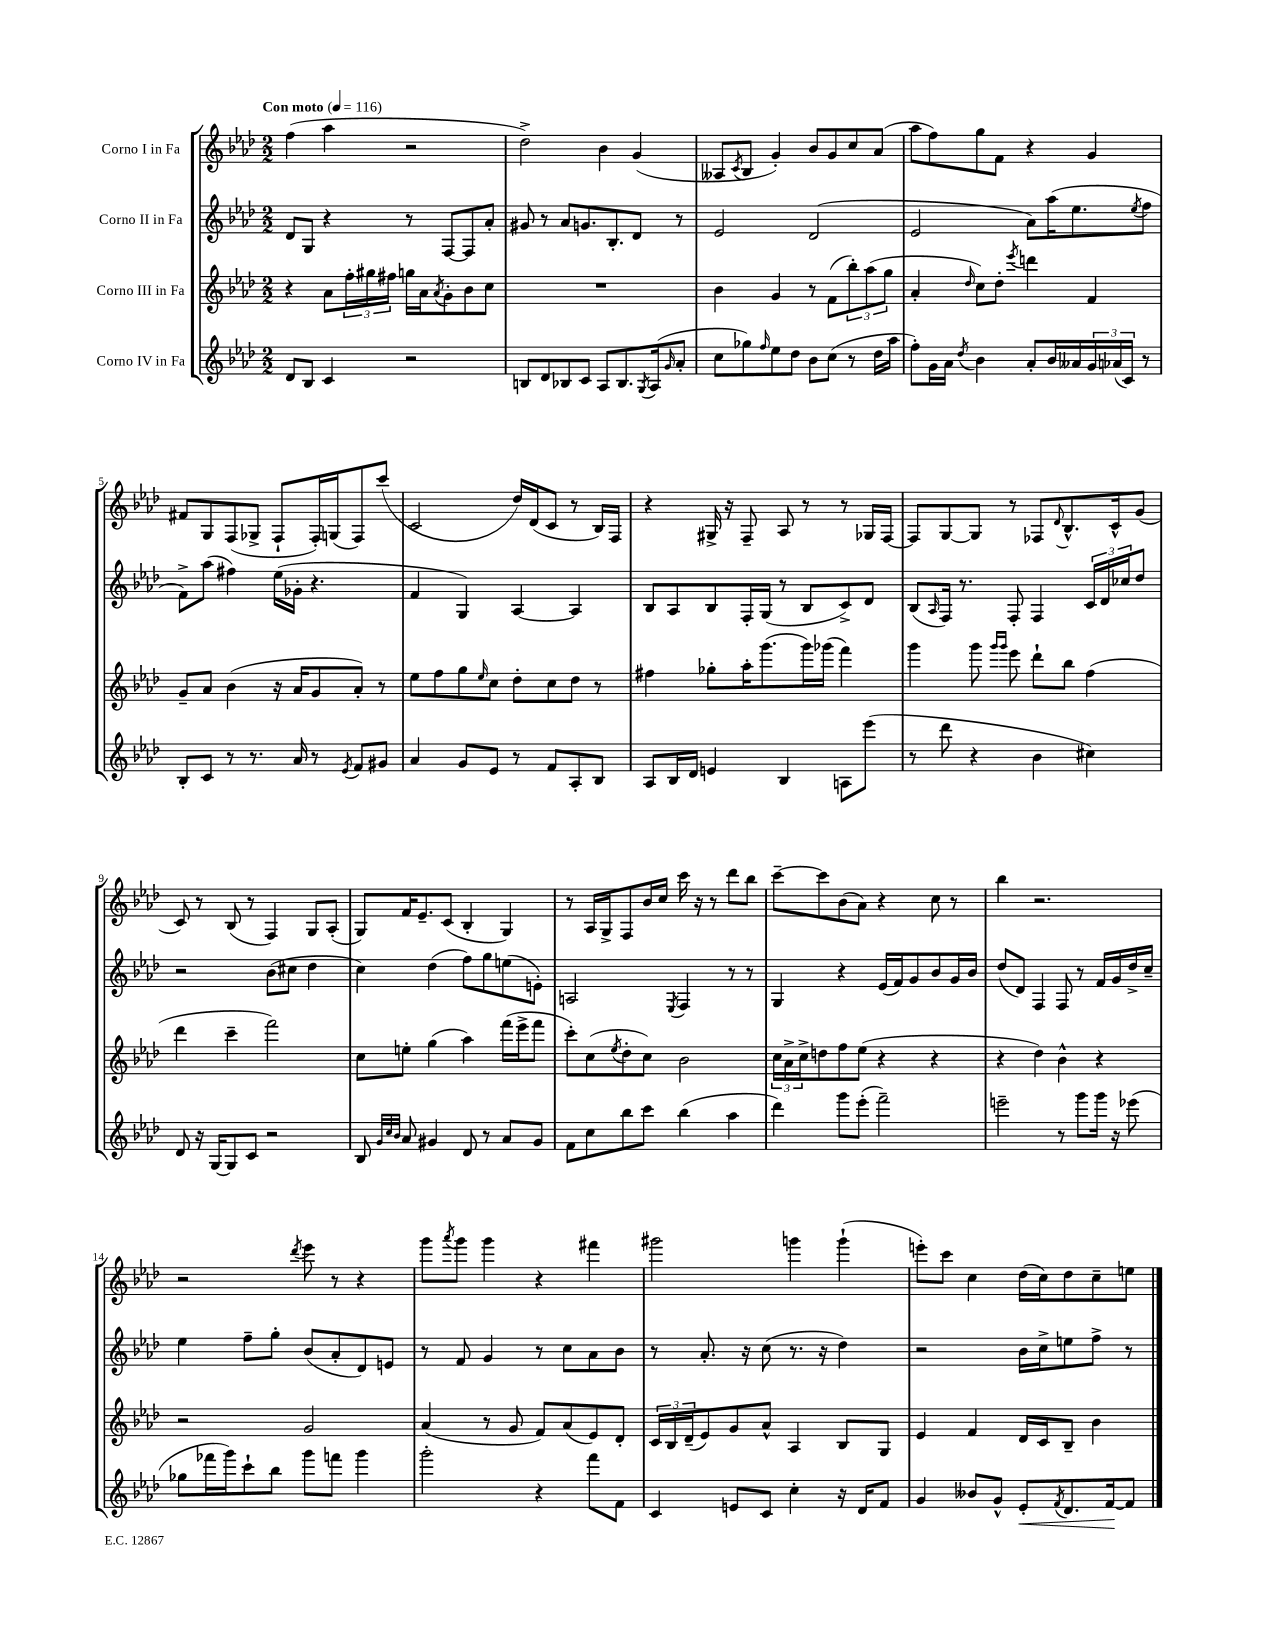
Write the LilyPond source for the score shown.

<<
\new StaffGroup <<
\new Staff = "s0" \with { instrumentName = "Corno I in Fa" } {
    \clef treble \key aes \major \numericTimeSignature \time 2/2 \tempo "Con moto" 4 = 116
    f''4( aes''4 r2 |
    des''2->) bes'4 g'4( |
    aeses8 \acciaccatura { c'8 } bes8 g'4-.) bes'8 g'8 c''8 aes'8( |
    aes''8 f''8) g''8 f'8 r4 g'4 |
    fis'8 g8 f8( ges8-> f8-! f16-.) g16( f8) c'''8( |
    c'2 des''16) des'16( c'8 r8 bes16) f16 |
    r4 gis16-> r16 f8-- aes8 r8 r8 ges16 f16~ |
    f8 g8~ g8 r8 fes8 \appoggiatura { des'8 } bes8.-^ c'16-^ g'8( |
    c'8) r8 bes8( r8 f4) g8 aes8-.( |
    g8) f'16 ees'8.-- c'8( bes4-. g4) |
    r8 aes16 g16-> f8 bes'16 c''16 c'''16 r16 r8 des'''8 bes''8 |
    c'''8~-- c'''8 bes'8( aes'8) r4 c''8 r8 |
    bes''4 r2. |
    r2 \acciaccatura { des'''8 } ees'''8 r8 r4 |
    g'''8 \acciaccatura { aes'''8 } g'''8 g'''4 r4 fis'''4 |
    gis'''2 g'''4 g'''4-!( |
    e'''8-.) c'''8 c''4 des''16( c''16) des''8 c''8-- e''8 \bar "|." |
}
\new Staff = "s1" \with { instrumentName = "Corno II in Fa" } {
    \clef treble \key aes \major \numericTimeSignature \time 2/2
    des'8 g8 r4 r8 f8~ f8 aes'8-. |
    gis'8 r8 aes'8 g'8. bes8.-. des'8 r8 |
    ees'2 des'2( |
    ees'2 aes'8) aes''16( ees''8. \acciaccatura { ees''8 } f''8 |
    f'8->) aes''8( fis''4) ees''16( ges'16-. r4. |
    f'4 g4) aes4~ aes4 |
    bes8 aes8 bes8 f16-. g16( r8 bes8 c'8->) des'8 |
    bes8( \grace { aes16 } f16) r8. f8-. f4 \tuplet 3/2 { c'16 des'16 ces''16 } des''8 |
    r2 bes'8( cis''8 des''4 |
    c''4) des''4( f''8) g''8 e''8( e'8-.) |
    a2 \acciaccatura { ees8 } f4 r8 r8 |
    g4 r4 ees'16( f'16) g'8 bes'8 g'16 bes'16 |
    des''8( des'8) f4 f8 r8 f'16 g'16 des''16-> c''16-- |
    ees''4 f''8-- g''8-. bes'8( aes'8-. des'8) e'8 |
    r8 f'8 g'4 r8 c''8 aes'8 bes'8 |
    r8 aes'8.-. r16 c''8( r8. r16 des''4) |
    r2 bes'16 c''16-> e''8 f''8-> r8 \bar "|." |
}
\new Staff = "s2" \with { instrumentName = "Corno III in Fa" } {
    \clef treble \key aes \major \numericTimeSignature \time 2/2
    r4 aes'8 \tuplet 3/2 { f''16-. gis''16 fis''16 } g''16 aes'16 \acciaccatura { aes'8 } g'8-. bes'8 c''8 |
    R1 |
    bes'4 g'4 r8 f'8( \tuplet 3/2 { bes''8-.) aes''8( g''8 } |
    aes'4-. \grace { des''16 } c''8) des''8-. \acciaccatura { ees'''8 } d'''4 f'4 |
    g'8-- aes'8 bes'4( r16 aes'16 g'8 aes'8-.) r8 |
    ees''8 f''8 g''8 \grace { ees''16 } c''8 des''8-. c''8 des''8 r8 |
    fis''4 ges''8-. aes''16-. g'''8.( g'''16) ges'''16( f'''4) |
    g'''4 g'''8 \grace { g'''16 g'''16 } ees'''8 des'''8-! bes''8 f''4( |
    des'''4 c'''4-- f'''2) |
    c''8 e''8-. g''4( aes''4) f'''16( ees'''16-> f'''8 |
    c'''8-.) c''8( \acciaccatura { ees''8 } des''8-. c''8) bes'2 |
    \tuplet 3/2 { c''16 aes'16-> c''16-> } d''8 f''8 ees''8( r4 r4 |
    r4 des''4) bes'4-^ r4 |
    r2 g'2 |
    aes'4( r8 g'8 f'8) aes'8( ees'8) des'8-. |
    \tuplet 3/2 { c'16 bes16 des'16--( } ees'8) g'8 aes'8-^ aes4 bes8 g8 |
    ees'4 f'4 des'16 c'16 bes8-- bes'4 \bar "|." |
}
\new Staff = "s3" \with { instrumentName = "Corno IV in Fa" } {
    \clef treble \key aes \major \numericTimeSignature \time 2/2
    des'8 bes8 c'4 r2 |
    b8 des'8 bes8 c'8 aes8 bes8. \acciaccatura { g8 } aes16( \grace { g'16 } aes'8-. |
    c''8 ges''8) \grace { f''16 } ees''8 des''8 bes'8 c''8( r8 des''16 aes''16 |
    f''8-.) g'16 aes'16 \acciaccatura { des''8 } bes'4 aes'8-. bes'16 aeses'16 \tuplet 3/2 { g'16 aes'16( c'16) } r8 |
    bes8-. c'8 r8 r8. aes'16 r8 \acciaccatura { ees'8 } f'8 gis'8 |
    aes'4 g'8 ees'8 r8 f'8 aes8-. bes8 |
    aes8 bes16 des'16 e'4 bes4 a8 ees'''8( |
    r8 des'''8 r4 bes'4 cis''4) |
    des'8 r16 g16~ g8 c'8 r2 |
    bes8 \grace { g'32 c''32 bes'32 } aes'8 gis'4 des'8 r8 aes'8 gis'8 |
    f'8 c''8 bes''8 c'''8 bes''4( aes''4 |
    des'''4) g'''8 ees'''8-.( f'''2--) |
    e'''2-- r8 g'''8 g'''16 r16 ees'''8( |
    ges''8 fes'''16 g'''16) c'''8-! bes''8 g'''8 f'''8 g'''4 |
    g'''2-. r4 f'''8 f'8 |
    c'4 e'8 c'8 c''4-. r16 des'16 f'8 |
    g'4 beses'8 g'8-^ ees'8-.\< \acciaccatura { f'8 } des'8. f'16~\! f'8 \bar "|." |
}
>>
>>
